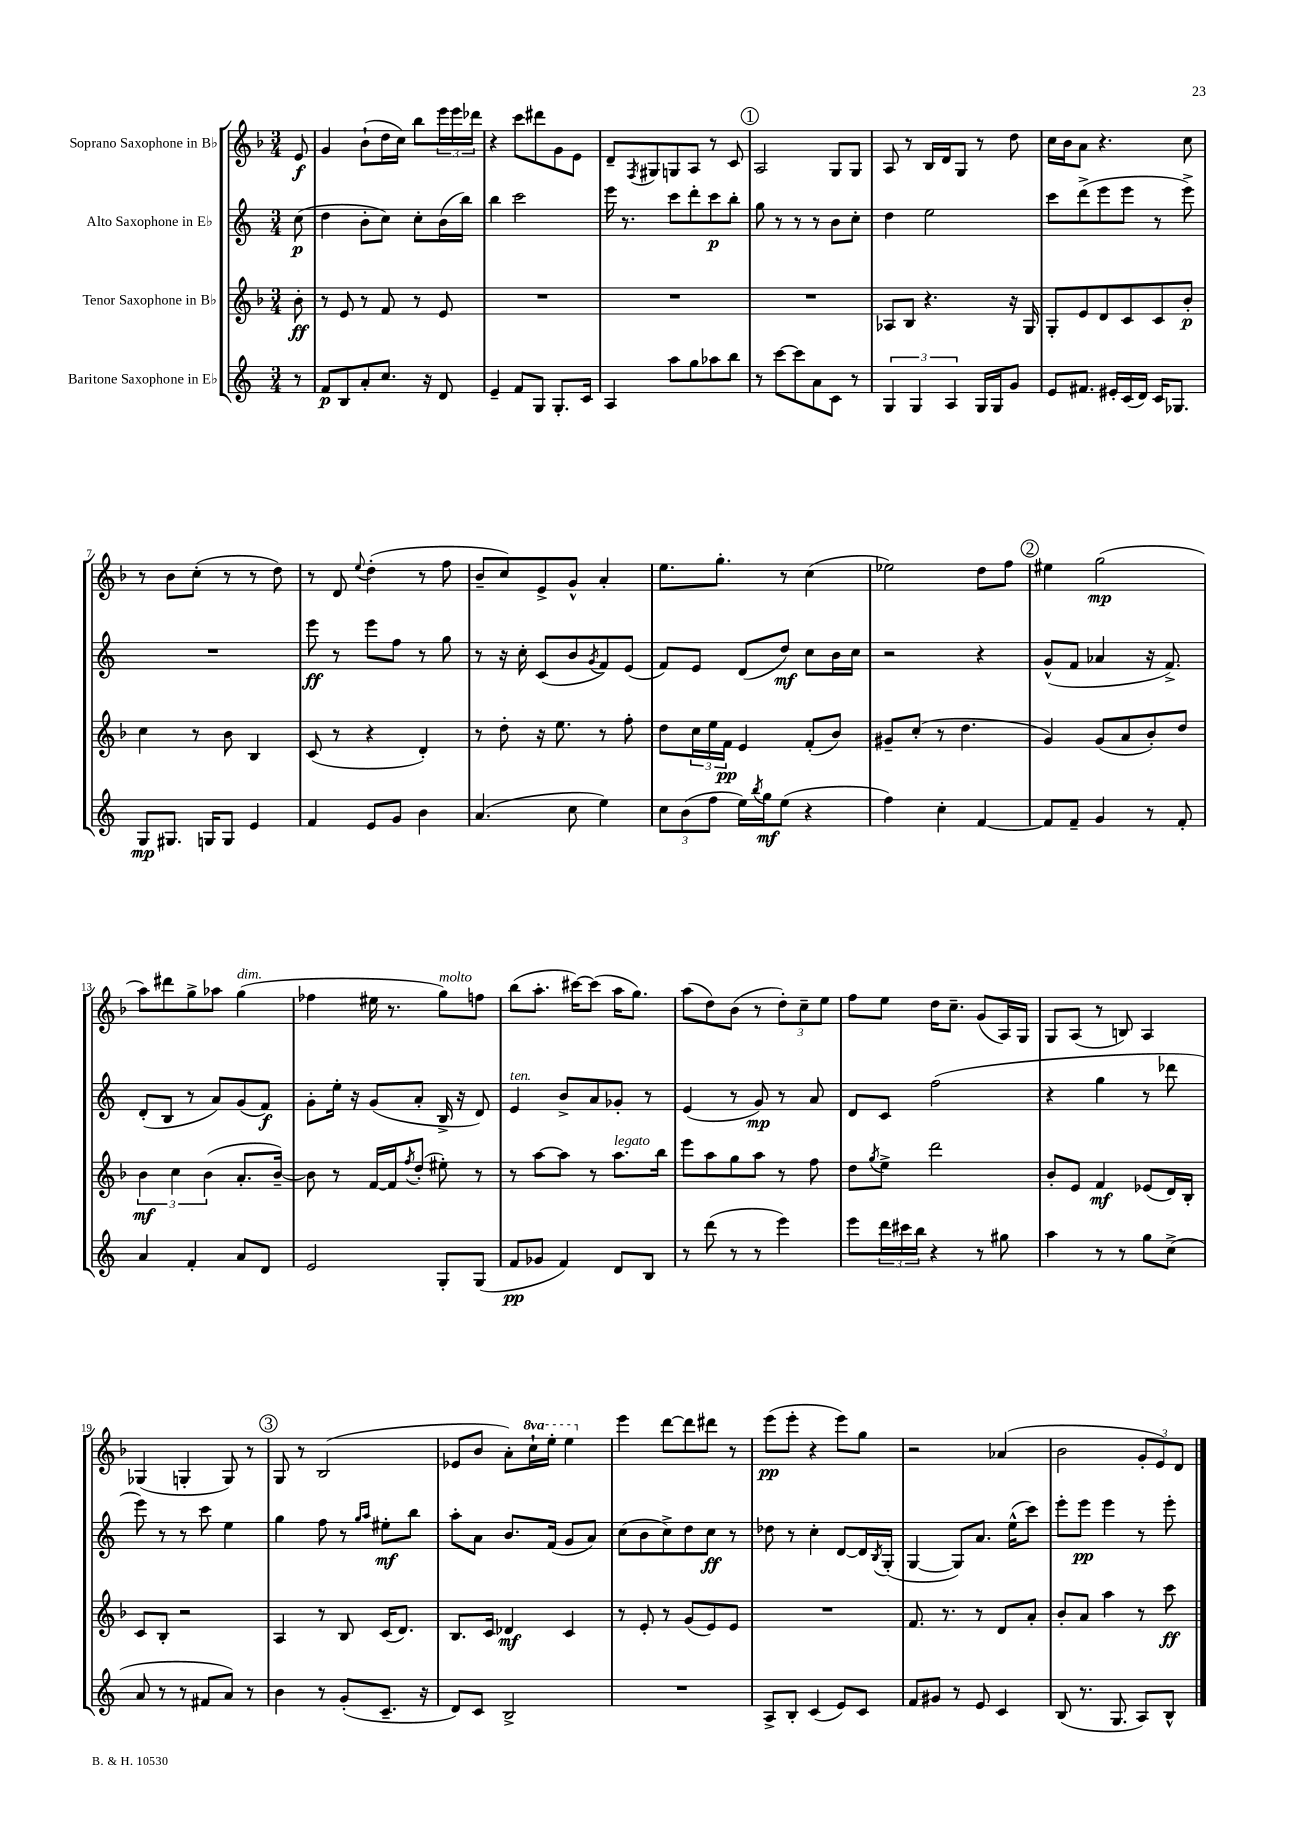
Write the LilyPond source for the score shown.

<<
\new StaffGroup <<
\new Staff = "s0" \with { instrumentName = "Soprano Saxophone in Bb" } {
    \clef treble \key f \major \numericTimeSignature \time 3/4 \set Staff.ottavationMarkups = #ottavation-simple-ordinals \partial 8
    e'8\f |
    g'4 bes'8-!( d''16 c''16) bes''8 \tuplet 3/2 { e'''16 e'''16 des'''16 } |
    r4 c'''8 dis'''8 g'8 e'8 |
    d'8-- \acciaccatura { f8 } gis8 g8 a8 r8 c'8 |
    \mark \markup { \circle "1" } a2 g8 g8 |
    a8 r8 bes16 d'16 g8 r8 d''8 |
    c''16 bes'16 a'8 r4. c''8 |
    r8 bes'8 c''8-.( r8 r8 d''8) |
    r8 d'8 \appoggiatura { e''8 } d''4-.( r8 f''8 |
    bes'8-- c''8) e'8-> g'8-^ a'4-. |
    e''8. g''8.-. r8 c''4( |
    ees''2) d''8 f''8 |
    \mark \markup { \circle "2" } eis''4 g''2\mp( |
    a''8) dis'''8 g''8-> aes''8 g''4^\markup { \italic "dim." }( |
    fes''4 eis''16 r8. g''8^\markup { \italic "molto" }) f''8 |
    bes''8( a''8.-. cis'''16~) cis'''8( a''16 g''8.) |
    a''8( d''8) bes'8( r8 \tuplet 3/2 { d''8-.) c''8-- e''8 } |
    f''8 e''8 d''16 c''8.-- g'8( a16) g16 |
    g8 a8( r8 b8) a4 |
    ges4( g4-. g8) r8 |
    \mark \markup { \circle "3" } g8 r8 bes2( |
    ees'8 bes'8 a'8-.) \ottava #1 c'''16-! e'''16-. e'''4 \ottava #0 |
    e'''4 d'''8~ d'''8 dis'''8 r8 |
    e'''8\pp( e'''8-. r4 e'''8) g''8 |
    r2 aes'4( |
    bes'2 \tuplet 3/2 { g'8-. e'8) d'8 } \bar "|." |
}
\new Staff = "s1" \with { instrumentName = "Alto Saxophone in Eb" } {
    \clef treble \key c \major \numericTimeSignature \time 3/4 \partial 8
    c''8\p( |
    d''4 b'8-. c''8) c''8-. b'16( b''16) |
    b''4 c'''2 |
    e'''16 r8. c'''8 d'''8-. c'''8\p b''8-. |
    \mark \markup { \circle "1" } g''8 r8 r8 r8 b'8 c''8-. |
    d''4 e''2 |
    c'''8 d'''8->( e'''8 e'''8 r8 e'''8->) |
    R2. |
    e'''8\ff r8 e'''8 f''8 r8 g''8 |
    r8 r16 c''16-. c'8( b'8 \acciaccatura { g'8 } f'8) e'8( |
    f'8) e'8 d'8( d''8\mf) c''8 b'16 c''16 |
    r2 r4 |
    \mark \markup { \circle "2" } g'8-^( f'8 aes'4 r16 f'8.->) |
    d'8-.( b8 r8 a'8) g'8( f'8\f) |
    g'8-. e''16-. r16 g'8( a'8-. b16-> r16 d'8) |
    e'4^\markup { \italic "ten." } b'8-> a'8 ges'8-. r8 |
    e'4( r8 g'8\mp) r8 a'8 |
    d'8 c'8 f''2( |
    r4 g''4 r8 des'''8 |
    e'''8) r8 r8 c'''8 e''4 |
    \mark \markup { \circle "3" } g''4 f''8 r8 \grace { g''16 a''16 } eis''8-.\mf b''8 |
    a''8-. a'8 b'8. f'16( g'8 a'8) |
    c''8( b'8 c''8->) d''8 c''8\ff r8 |
    des''8 r8 c''4-. d'8~ d'16 \acciaccatura { b8 } g16-.( |
    g4~ g8) a'8. e''16-^( c'''8) |
    e'''8-. e'''8\pp e'''4 r8 e'''8-. \bar "|." |
}
\new Staff = "s2" \with { instrumentName = "Tenor Saxophone in Bb" } {
    \clef treble \key f \major \numericTimeSignature \time 3/4 \partial 8
    bes'8-.\ff |
    r8 e'8 r8 f'8 r8 e'8 |
    R2. |
    R2. |
    \mark \markup { \circle "1" } R2. |
    aes8 bes8 r4. r16 g16 |
    g8-. e'8 d'8 c'8 c'8 bes'8-.\p |
    c''4 r8 bes'8 bes4 |
    c'8( r8 r4 d'4-.) |
    r8 d''8-. r16 e''8. r8 f''8-. |
    d''8 \tuplet 3/2 { c''16 e''16 f'16\pp } e'4 f'8-.( bes'8) |
    gis'8-- c''8-.( r8 d''4. |
    \mark \markup { \circle "2" } g'4) g'8( a'8 bes'8-.) d''8 |
    \tuplet 3/2 { bes'4\mf c''4 bes'4( } a'8.-. bes'16~--) |
    bes'8 r8 f'16~ f'16 \acciaccatura { f''8 } d''8-.( eis''8-.) r8 |
    r8 a''8~ a''8 r8 a''8.^\markup { \italic "legato" } bes''16 |
    e'''8 a''8 g''8 a''8 r8 f''8 |
    d''8 \acciaccatura { g''8 } e''8-> d'''2 |
    bes'8-. e'8 f'4\mf ees'8( d'16) bes16-. |
    c'8 bes8-. r2 |
    \mark \markup { \circle "3" } a4 r8 bes8 c'16( d'8.) |
    bes8. c'16 des'4\mf c'4 |
    r8 e'8-. r8 g'8( e'8) e'8 |
    R2. |
    f'8. r8. r8 d'8 a'8-. |
    bes'8-. a'8 a''4 r8 c'''8\ff \bar "|." |
}
\new Staff = "s3" \with { instrumentName = "Baritone Saxophone in Eb" } {
    \clef treble \key c \major \numericTimeSignature \time 3/4 \partial 8
    r8 |
    f'8\p b8 a'8-. c''8. r16 d'8 |
    e'4-- f'8 g8 g8.-. c'16 |
    a4 a''8 g''8 aes''8 b''8 |
    \mark \markup { \circle "1" } r8 c'''8~ c'''8 a'8 c'8 r8 |
    \tuplet 3/2 { g4 g4 a4 } g16 g16 g'8 |
    e'8 fis'8. eis'16-. c'16( d'16) c'16 ges8. |
    g8\mp gis8. g16 g8 e'4 |
    f'4 e'8 g'8 b'4 |
    a'4.( c''8 e''4) |
    \tuplet 3/2 { c''8 b'8( f''8 } e''16) \acciaccatura { b''8 } g''16\mf e''8( r4 |
    f''4) c''4-. f'4~ |
    \mark \markup { \circle "2" } f'8 f'8-- g'4 r8 f'8-. |
    a'4 f'4-. a'8 d'8 |
    e'2 g8-. g8( |
    f'8\pp ges'8 f'4) d'8 b8 |
    r8 d'''8( r8 r8 e'''4) |
    e'''8 \tuplet 3/2 { d'''16 cis'''16 b''16 } r4 r8 gis''8 |
    a''4 r8 r8 g''8 c''8->( |
    a'8 r8 r8 fis'8 a'8) r8 |
    \mark \markup { \circle "3" } b'4 r8 g'8-.( c'8.-- r16 |
    d'8) c'8 b2-> |
    R2. |
    a8-> b8-. c'4( e'8) c'8 |
    f'8 gis'8 r8 e'8 c'4 |
    b8( r8. g8. a8) b8-^ \bar "|." |
}
>>
>>
